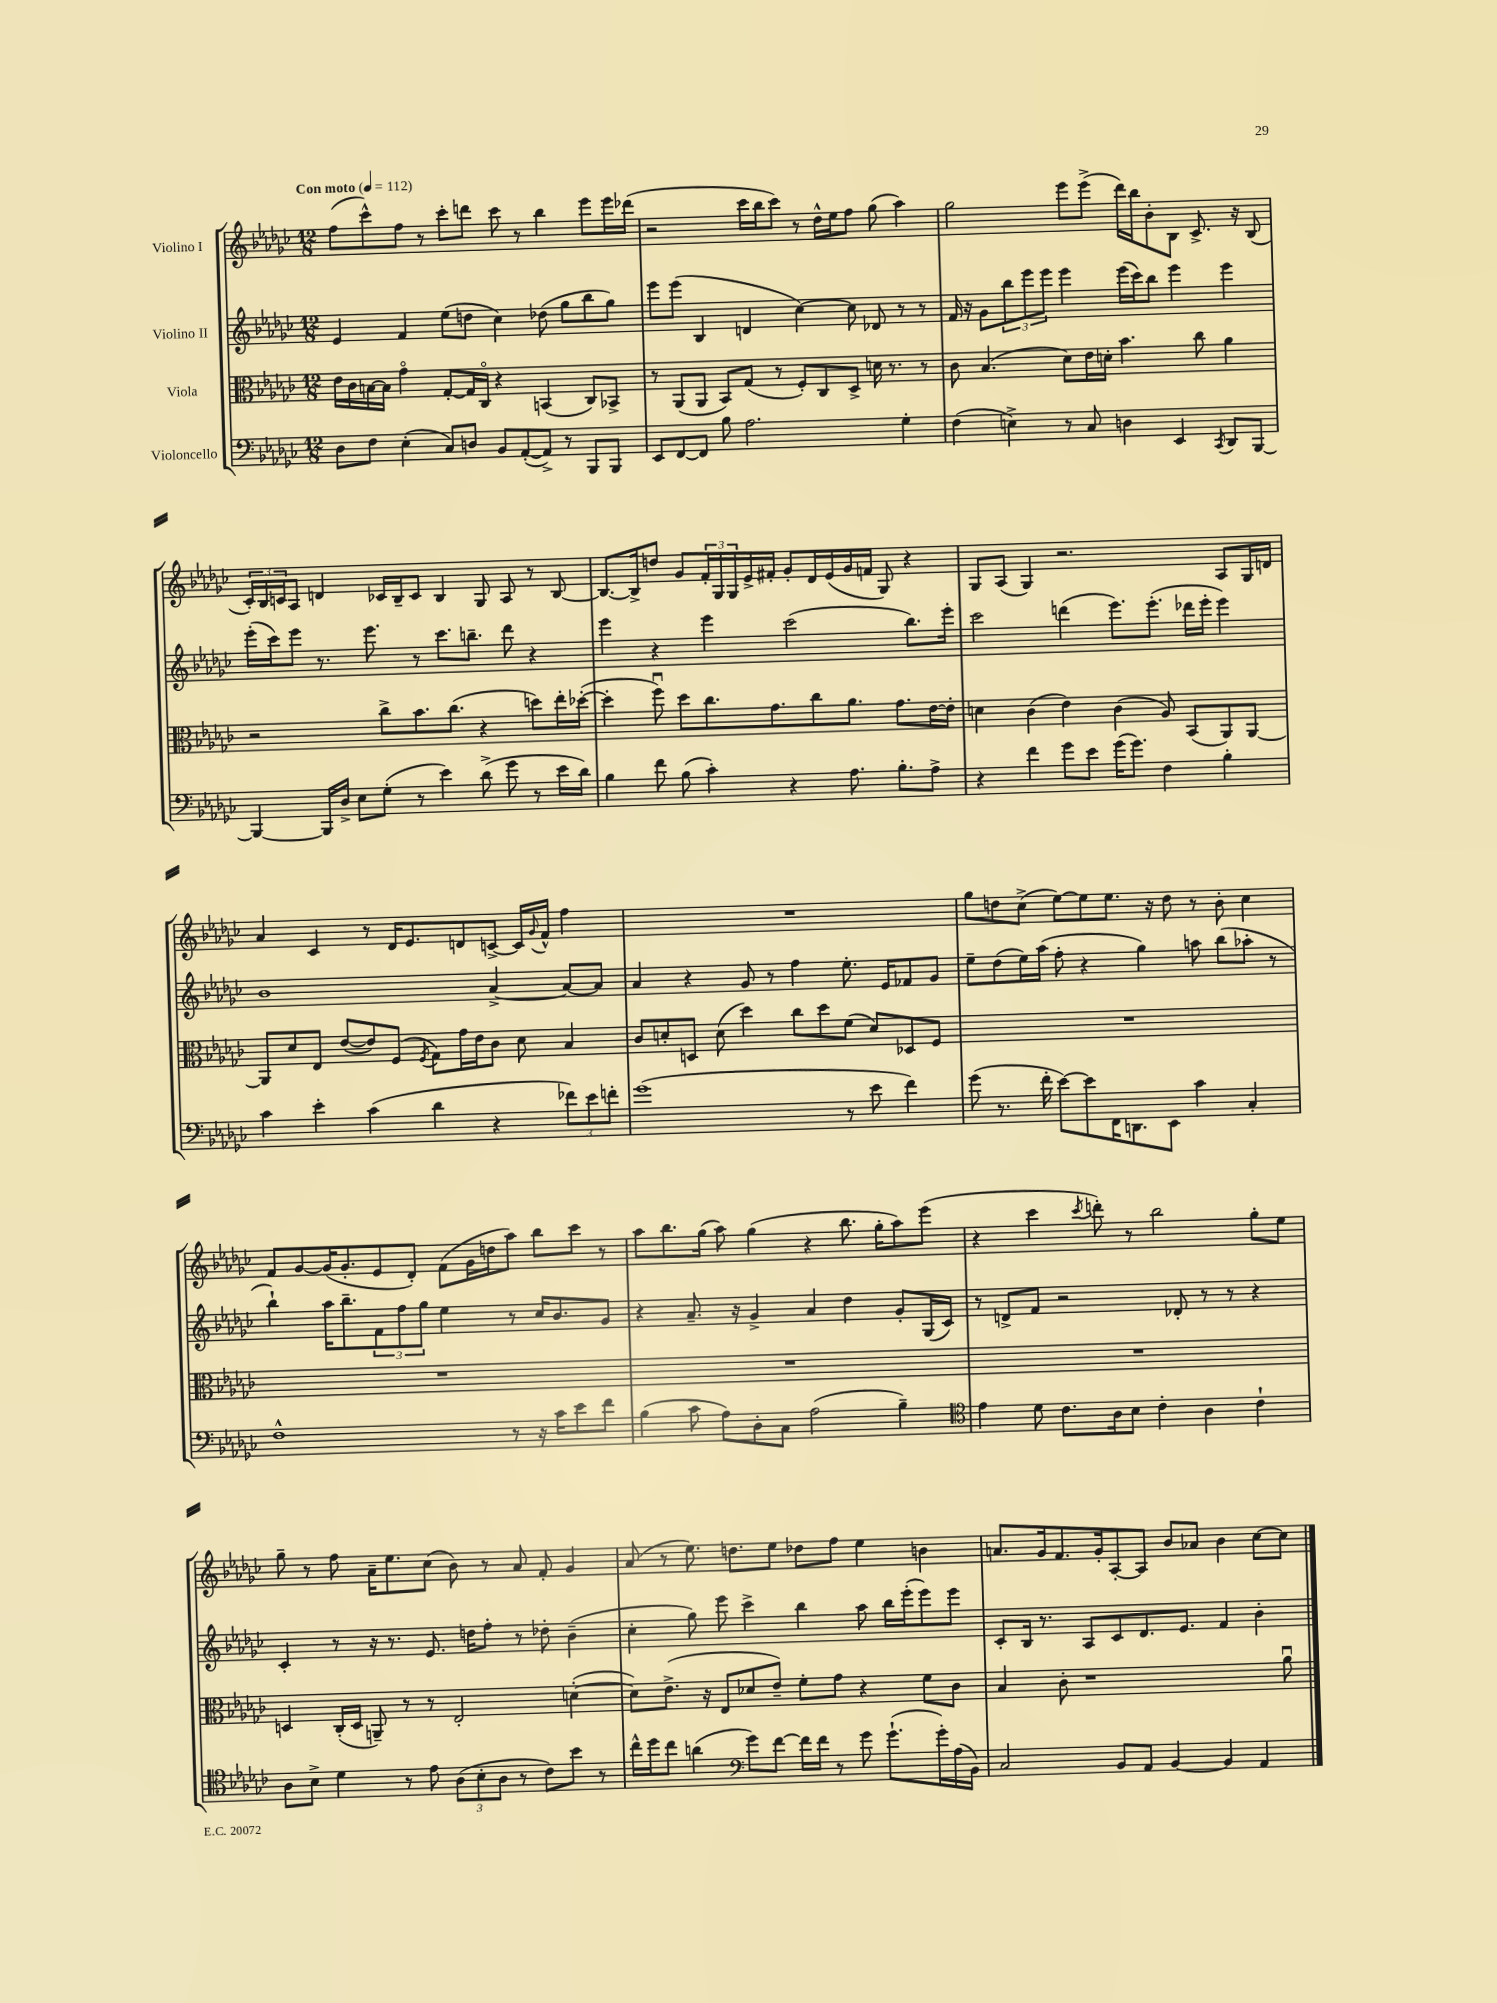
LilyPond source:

<<
\new StaffGroup <<
\new Staff = "s0" \with { instrumentName = "Violino I" } {
    \clef treble \key ges \major \numericTimeSignature \time 12/8 \tempo "Con moto" 4 = 112
    f''8( ces'''8-^) f''8 r8 ces'''8-. d'''8 ces'''8 r8 bes''4 ees'''8 ees'''16 des'''16( |
    r2 ces'''16 bes''16 ces'''8) r8 des''16-^ ees''16 f''8 ges''8( aes''4) |
    ges''2 ees'''8 ees'''8->( des'''16) bes''16 bes'8-. bes8 ces'8.-> r16 bes8( |
    \tuplet 3/2 { ces'16-.) bes16 c'16 } aes8 d'4 ces'16 bes16-- ces'8 bes4 ges8 aes8 r8 bes8~ |
    bes8.~ bes16-> d''8 ges'8 \tuplet 3/2 { f'16-. ges16 ges16 } ees'16-> fis'16-. ges'8-. des'16 ees'16( ges'16 f'16 ges8) r4 |
    ges8 aes8( ges4) r2. aes8 ges16 d'16 |
    aes'4 ces'4 r8 des'16 ees'8. d'8 c'8~-> c'16 \appoggiatura { ges'8 } f'16-^ f''4 |
    R1. |
    ges''8 d''8 ces''8->( ees''8~) ees''8 ees''8. r16 d''8 r8 bes'8-. ces''4 |
    f'8 ges'8~ ges'16( ges'8.-. ees'8 des'8-.) f'8( ges'16 d''16 aes''8) bes''8 ces'''8 r8 |
    aes''8 bes''8. ges''16( aes''8) ges''4( r4 bes''8. ges''16-. aes''8) ees'''8( |
    r4 ces'''4 \acciaccatura { ces'''8 } d'''8-.) r8 bes''2 ges''8-. ees''8 |
    ges''8-- r8 f''8 aes'16-- ees''8. ces''8( bes'8) r8 aes'8 f'8-. ges'4 |
    aes'8( r8 ees''8.) d''8. ees''8 des''8 f''8 ees''4 b'4 |
    a'8. ges'16 f'8. ges'16-. aes8~-. aes8 bes'8 aes'8 bes'4 ces''8~ ces''8 \bar "|." |
}
\new Staff = "s1" \with { instrumentName = "Violino II" } {
    \clef treble \key ges \major \numericTimeSignature \time 12/8
    ees'4 f'4 ees''8( d''8 ces''4) des''8( ges''8 bes''8 ges''8) |
    ees'''8 ees'''8( bes4 d'4 ces''4~) ces''8 des'8 r8 r8 |
    f'16 r16 ges'8 \tuplet 3/2 { bes''8 ees'''8 ees'''8 } ees'''4 ees'''16( ces'''16) bes''8 ees'''4 ees'''4 |
    ees'''16-.( ces'''16) ees'''8 r8. ees'''8. r8 ces'''8. b''8.-- des'''8 r4 |
    ees'''4 r4 ees'''4 ces'''2( bes''8.) ees'''16-. |
    ces'''2 d'''4( ees'''8.) ees'''8.-.( des'''16 ees'''16-. ees'''4) |
    bes'1 aes'4~-> aes'8~ aes'8 |
    aes'4 r4 ges'8 r8 f''4 ees''8.-. ees'16 fes'8 ges'8 |
    ees''8-- des''8( ees''16) aes''16( f''8-. r4 ges''4) a''8 bes''8( aes''8-. r8 |
    bes''4-!) aes''16 bes''8.-- \tuplet 3/2 { f'8 f''8 ges''8 } ees''4 r8 ces''16 bes'8. ges'8 |
    r4 aes'8.-- r16 ges'4-> aes'4 des''4 ges'8-. ges16( ces'16) |
    r8 d'8-> f'8 r2 des'8-. r8 r8 r4 |
    ces'4-. r8 r16 r8. ees'8. d''16 f''8-. r8 des''8-. bes'4--( |
    ces''4-. ges''8) ees'''8 ces'''4-> bes''4 aes''8 bes''16 ees'''16-.( ees'''8) ees'''8 |
    ces'8-. bes16 r8. aes8 ces'8 des'8. ees'8. f'4 bes'4-. \bar "|." |
}
\new Staff = "s2" \with { instrumentName = "Viola" } {
    \clef alto \key ges \major \numericTimeSignature \time 12/8
    ees'16 ces'16 b16~ b16 ges'4\flageolet ges8~-. ges16 ces16\flageolet r4 b,4( ces8) bes,8-> |
    r8 aes,8( aes,8 bes,8) ges8( r8 f8-.) ces8 des8-> d'16 r8. r8 |
    ces'8 bes4.( des'8) ees'16 d'16-. bes'4. ces''8 aes'4 |
    r2 ces''8-> bes'8. ces''8.( r4 d''8) ees''16-. des''16~-.( |
    des''4-. f''8\downbow) des''8 ces''8. ges'8. ces''8 aes'8. ges'8. ees'16~ ees'16-. |
    d'4 ces'4( ees'4) ces'4( aes8) bes,8( aes,8) aes,8~ |
    aes,8 des'8 ees8 ees'8~( ees'8) f8( \acciaccatura { f8 } ges8) ges'16 ees'16 ces'8 des'8 bes4 |
    ces'8 d'8-. d8 d'8( des''4) ces''8 des''8 f'8( d'8) des8 f8 |
    R1. |
    R1. |
    R1. |
    R1. |
    d4 ces16-.( d16 a,8--) r8 r8 ees2-. d'4~-.( |
    d'8) ees'8.->( r16 ees8 des'8 ees'8--) f'8-. ges'8 r4 f'8 ces'8 |
    bes4 ces'8-. r1 aes'8\downbow \bar "|." |
}
\new Staff = "s3" \with { instrumentName = "Violoncello" } {
    \clef bass \key ges \major \numericTimeSignature \time 12/8
    des8 f8 ees4-.( ces8) d8 bes,8 aes,8~-.( aes,8->) r8 bes,,8 bes,,8 |
    ees,8 f,8~ f,8 bes8 aes2. ges4-. |
    f4( e4->) r8 ces8 d4 ees,4 \acciaccatura { ces,8 } des,8 bes,,8~ |
    bes,,4~ bes,,16 des16-> ees8 ges8-.( r8 ees'4) des'8->( ges'8 r8 ees'16 des'16) |
    bes4 f'8 bes8( ces'4-.) r4 aes8. bes8.-. aes8-> |
    r4 f'4 ges'8 ees'8 ges'16( ges'8.) f4 bes4-. |
    ces'4 ees'4-. ces'4( des'4 r4 \tuplet 3/2 { fes'8) ees'8 f'8-. } |
    ges'1( r8 ees'8 f'4) |
    ges'8( r8. f'16-. ees'8~) ees'8 f,16 d,8. ees,8 ces'4 ces4-. |
    f1-^ r8 r16 ces'16 ees'8 f'8 |
    bes4( ces'8 aes8) des8-. ces8 aes2( bes4--) |
    \clef tenor ees'4 des'8 ces'8. aes16 bes8 ces'4-. aes4 ces'4-! |
    aes8 bes8-> des'4 r8 ees'8 \tuplet 3/2 { aes8( bes8-. aes8 } r8 ces'8) bes'8 r8 |
    ces''16-^ des''16 ces''8 a'4( \clef bass ges'8) f'8~ f'16 f'16 r8 ges'8 ges'8.-!( ges'16-.) aes16( bes,16) |
    ces2 bes,8 aes,8 bes,4~ bes,4 aes,4 \bar "|." |
}
>>
>>
\layout { \context { \Score \remove "Bar_number_engraver" } }
